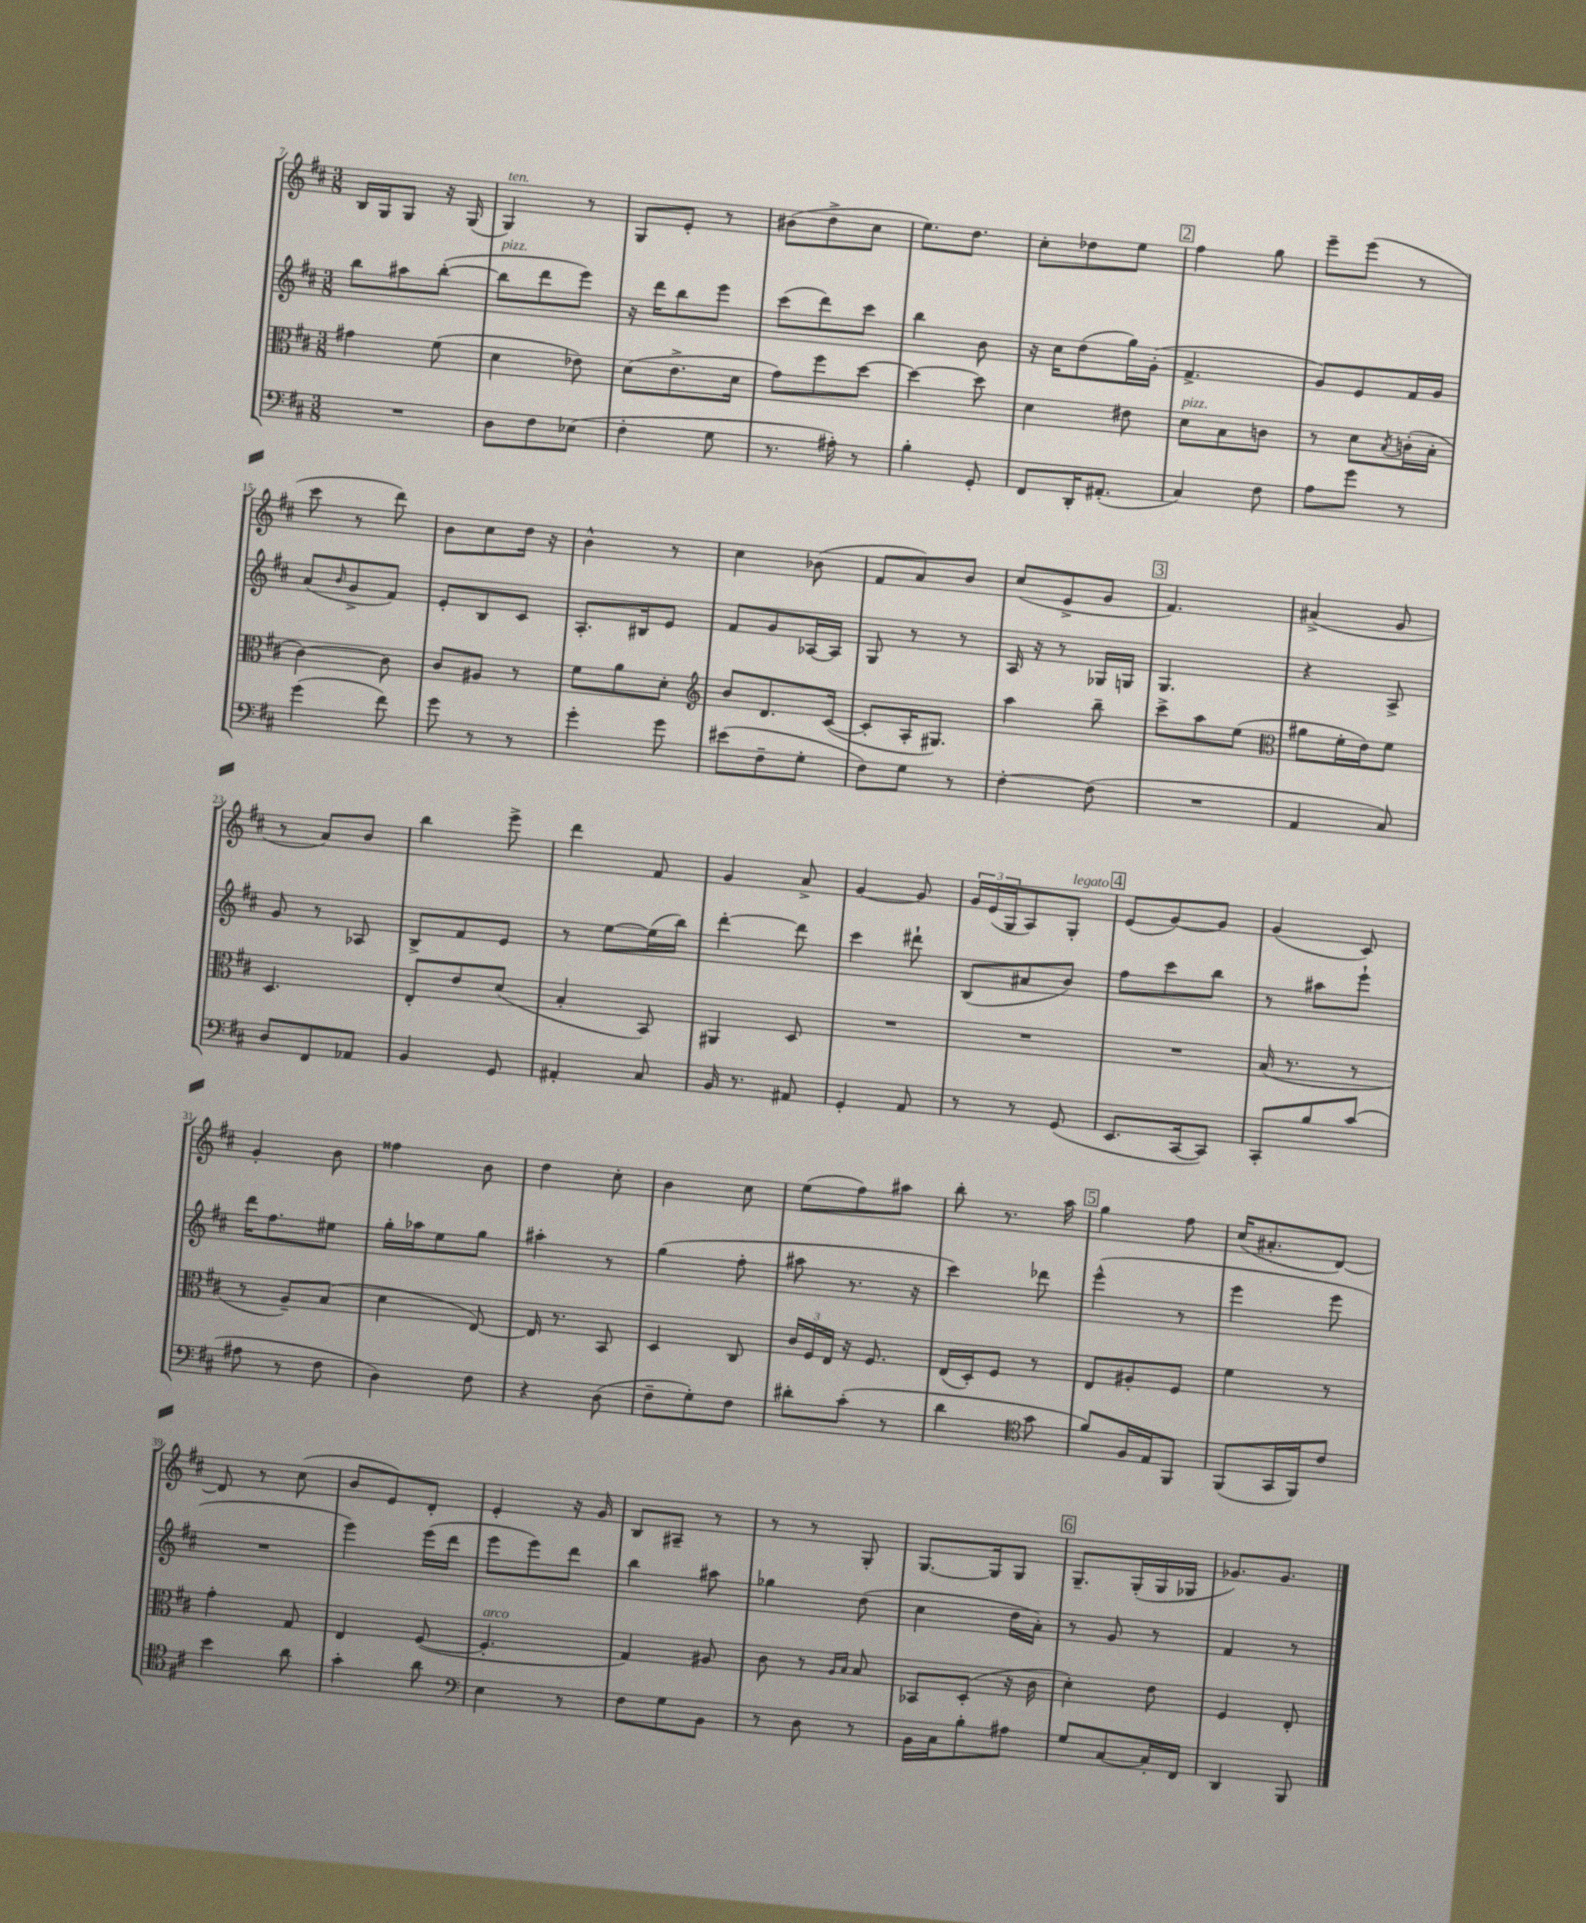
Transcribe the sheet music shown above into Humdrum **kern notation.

**kern	**kern	**kern	**kern
*part4	*part3	*part2	*part1
*staff4	*staff3	*staff2	*staff1
*clefF4	*clefC3	*clefG2	*clefG2
*k[f#c#]	*k[f#c#]	*k[f#c#]	*k[f#c#]
*M3/8	*M3/8	*M3/8	*M3/8
=7	=7	=7	=7
4.r	4g#X\	8bb\L	16B/LL
.	.	.	16G/J
.	.	8aa#X\	8G/J
.	(8f#\	([8bb'\J	16r
.	.	.	(16G/
=8	=8	=8	=8
!	!	!	!LO:TX:a:i:t=ten.
!	!	!LO:TX:a:i:t=pizz.	!
8D\L	4d\	8bb\L]	4G/)
8F#\	.	8ddd\	.
(8E-X\J	8e-X\)	8eee\J)	8r
=9	=9	=9	=9
4F#'\	(8d\L	16r	8G/L
.	.	16ddd\KL	.
.	8.e^\	8bb\	8e'/J
8G\	.	8eee\J	8r
.	16d\Jk	.	.
=10	=10	=10	=10
8.r	8g\L)	(8ccc#\L	(8b#X\L
.	8ff#\	8ddd\)	8dd^\
16A#X'\)	.	.	.
8r	[8dd\J	8ccc#\J	8cc#\J
=11	=11	=11	=11
4B'\	4dd\_	4bb\	8.ee\L)
.	.	.	8.dd\J
8GG'/	8dd\]	8b\	.
=12	=12	=12	=12
8FF#/L	4d\	16r	8cc#'\L
.	.	16cc#\KL	.
16DD'/K	.	(8dd\	8dd-X\
(8.AA#X'/J	.	.	.
.	8e#X\	16gg\L)	8ee\J
.	.	(16g'\JJ	.
!!LO:REH:place=s1:t=2
=13	=13	=13	=13
!	!LO:TX:a:i:t=pizz.	!	!
4C#/)	8d\L	4.f#^/	4ff#\
.	8B\	.	.
8F#\	8cn\J	.	8gg\
=14	=14	=14	=14
8A\L	8r	8g/L)	8eee~\L
8g\J	8d\L	8e/	(8eee\J
.	8qB/	.	.
8r	(16cn'\L	16f#/L	8r
.	16B'\JJ	16g/JJ	.
!!LO:LB:g=z
=15	=15	=15	=15
(4g\	[4c#\)	(8a/L	8ccc#\
.	.	16qqb/	.
.	.	8g^/	8r
8f#\)	8c#\]	8f#/J)	8ddd\)
=16	=16	=16	=16
8g\	8c#/L	8e'/L	8b\L
8r	8A#X/J	8B/	8cc#\
8r	8r	8c#/J	16dd\Jk
.	.	.	16r
=17	=17	=17	=17
4g'\	8f#\L	8.A'/L	4b^^\
.	8a\	.	.
.	.	16B#X/k	.
8g\	8d'\J	8e/J	8r
=18	=18	=18	=18
*	*clefG2	*	*
(8e#X\L	8b/L	8f#/L	4cc#\
8F#~\	8.d/	8g/	.
8G'\J	.	[16A-X/L	(8b-X\
.	([16c#/Jk	16A-/JJ]	.
=19	=19	=19	=19
8F#\L)	8c#'/L]	8G/	8f#/L
8G\J	16A'/K	8r	8a/)
.	8.G#X/J)	.	.
8r	.	8r	8b/J
=20	=20	=20	=20
[4F#'\	4aa\	16A/	(8cc#/L
.	.	16r	.
.	.	8r	8e^/
(8F#\]	8bb~\	16G-X/LL	8g/J
.	.	16Gn/JJ	.
!!LO:REH:place=s1:t=3
=21	=21	=21	=21
4.r	8ccc#^\L	4.G/	4.f#/)
.	8aa\	.	.
.	(8ee\J	.	.
=22	=22	=22	=22
*	*clefC3	*	*
4AA/	8a#X\L	4r	(4a#X^/
.	16f#'\L	.	.
.	16e\J)	.	.
8C#/)	8f#\J	8A^/	8g/
!!LO:LB:g=z
=23	=23	=23	=23
8D/L	4.D/	8g/	8r
8FF#/	.	8r	8a/L)
8AA-X/J	.	8A-X/	8b/J
=24	=24	=24	=24
4BB/	8E'/L	8B^/L	4bb\
.	8e/	8f#/	.
8GG/	(8d/J	8e/J	8eee^\
=25	=25	=25	=25
4AA#X'/	4B'/	8r	4ddd\
.	.	[8ee\L	.
8C#/	8BB/)	(16ee\L]	8f#/
.	.	16bb\JJ)	.
=26	=26	=26	=26
16BB/	4AA#X/	[4ddd'\	4g/
8.r	.	.	.
8AA#X/	8D/	8ddd\]	8a^/
=27	=27	=27	=27
4GG'/	4.r	4ccc#\	[4g/
8AA/	.	8ddd#X`\	8g/]
=28	=28	=28	=28
8r	4.r	(8B/L	24g/LL
.	.	.	(24e/
.	.	.	24G/J
8r	.	8a#X/	8A/)
!	!	!	!LO:TX:a:i:t=legato
(8GG/	.	8b/J)	8G'/J
!!LO:REH:place=s1:t=4
=29	=29	=29	=29
8.EE/L	4.r	8ff#\L	(8e/L
.	.	8ccc#\	[8g/)
[16CC#/k	.	.	.
8CC#/J])	.	8bb\J	8g/J]
=30	=30	=30	=30
8CC#'/L	(16B/	8r	(4g/
.	8.r	.	.
8B/	.	8aa#X\L	.
(8c#/J	8r	8eee`\J	8c#/)
!!LO:LB:g=z
=31	=31	=31	=31
8A#X\	8r	16ddd\KL	4g'/
.	.	8.ff#\	.
8r	8A~/L)	.	.
8F#\	(8B/J	8ee#X\J	8b\
=32	=32	=32	=32
4D\)	4d\	16gg'\LL	4ff##X\
.	.	16aa-X\J	.
.	.	8ee\	.
8F#\	[8E/)	8gg\J	8b\
=33	=33	=33	=33
4r	16E/]	4aa#X'\	4dd\
.	8.r	.	.
(8D\	8BB/	8r	8cc#'\
=34	=34	=34	=34
8F#~\L	4D/	(4gg\	4b\
8G'\)	.	.	.
8F#\J	8C#/	8ff#'\	8cc#\
=35	=35	=35	=35
8d#X'\L	24c#/LL	8aa#X\	(8ee\L
.	24F#/	.	.
.	24E/JJ	.	.
(8c#'\J	16r	8.r	8ff#\)
.	8.F#/	.	.
8r	.	.	8aa#X\J
.	.	16r	.
=36	=36	=36	=36
4d\	(16E/LL	4ccc#\)	8bb'\
.	16D'/J)	.	.
.	8F#/J	.	8.r
*clefC4	*	*	*
8g\	8r	8ddd-X\	.
.	.	.	16aa\
!!LO:REH:place=s1:t=5
=37	=37	=37	=37
8f#/L)	8E/L	(4eee^^\	4gg\
16F#/L	8A#X'/	.	.
16E/J	.	.	.
8FF#/J	8F#/J	8r	8ff#\
=38	=38	=38	=38
(8FF#/L	4f#\	4eee\	(16cc#/KL
.	.	.	8.a#X'/
16GG/L	.	.	.
16FF#/J)	.	.	.
8c#/J	8r	8eee\	[8d/J)
!!LO:LB:g=z
=39	=39	=39	=39
4b\	4g'\	4.r	8d/]
.	.	.	8r
8a\	8G/	.	(8cc#\
=40	=40	=40	=40
4g'\	4E/	4eee\)	8b/L
.	.	.	8e/)
8a\	([8F#/	(16eee\LL	8d'/J
.	.	16ddd\JJ	.
=41	=41	=41	=41
*clefF4	*	*	*
!	!LO:TX:a:i:t=arco	!	!
4E\	4.F#'/]	8eee\L	4e'/
.	.	8eee\)	.
8r	.	8ddd\J	16r
.	.	.	16g/
=42	=42	=42	=42
8F#\L	4G/)	4bb\	8B/L
8G\	.	.	8A#X~/J
8BB\J	8A#X/	8aa#X\	8r
=43	=43	=43	=43
8r	8c#\	4gg-X\	8r
8D\	8r	.	8r
.	16qqA/LL	.	.
.	16qqB/JJ	.	.
8r	8B/	(8dd\	8G'/
=44	=44	=44	=44
16BB\LL	8BB-X/L	4cc#\	[8.G/L
16C#\J	.	.	.
8B'\	(8D'/J	.	.
.	.	.	16G/k]
8A#X\J	16r	16dd\LL	8G/J
.	16c#\	16a'\JJ)	.
!!LO:REH:place=s1:t=6
=45	=45	=45	=45
8G/L	4d'\)	8r	8.G~/L
[8C#/	.	8g/	.
.	.	.	(16G'/L
16C#'/L]	8e\	8r	16G/
16FF#/JJ	.	.	16G-X/JJ
=46	=46	=46	=46
4DD/	4F#/	4f#/	8.g-X/L)
.	.	.	8.g-/J
8BBB/	8E'/	8r	.
==	==	==	==
*-	*-	*-	*-
